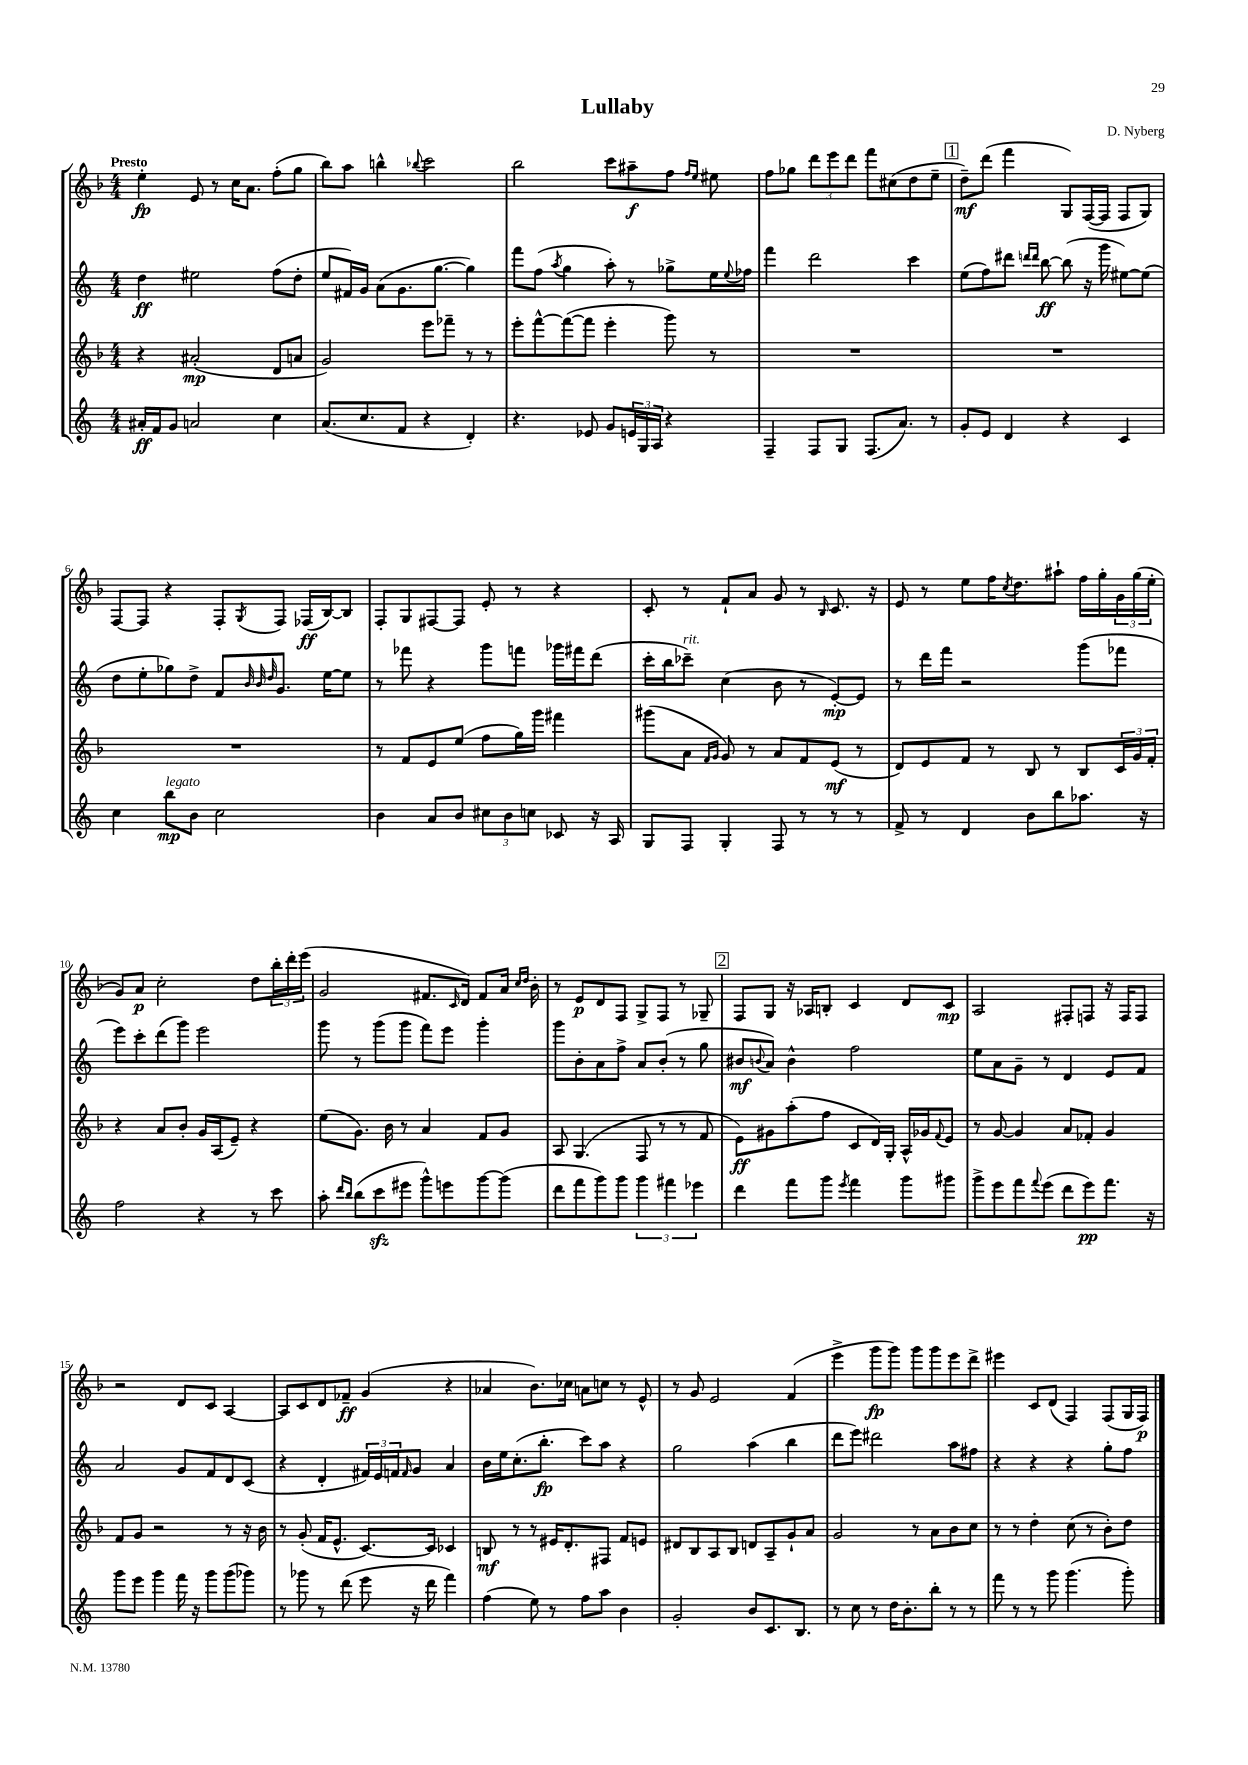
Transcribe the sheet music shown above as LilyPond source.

\header { title = "Lullaby" composer = "D. Nyberg" }
<<
\new StaffGroup <<
\new Staff = "s0" {
    \clef treble \key f \major \numericTimeSignature \time 4/4 \tempo "Presto"
    e''4-.\fp e'8 r8 c''16 a'8. f''8-.( g''8 |
    bes''8) a''8 b''4-^ \appoggiatura { bes''8 } c'''2 |
    bes''2 c'''8 ais''8--\f f''8 \grace { f''16 e''16 } eis''8 |
    f''8 ges''8 \tuplet 3/2 { d'''8 e'''8 d'''8 } f'''8 cis''8( d''8 e''8-- |
    \mark \markup { \box "1" } d''8--\mf) d'''8( f'''4 g8) f16~( f16 f8 g8) |
    f8~ f8 r4 f8-. \acciaccatura { g8 } f8 fes16\ff( bes16~) bes8 |
    f8-. g8 fis8~ fis8 e'8-. r8 r4 |
    c'8-. r8 f'8-! a'8 g'8 r8 \grace { bes16 } c'8. r16 |
    e'8 r8 e''8 f''16 \acciaccatura { c''8 } d''8. ais''8-! f''16 g''16-. \tuplet 3/2 { g'16 g''16( e''16-. } |
    g'8) a'8\p c''2-. d''8 \tuplet 3/2 { bes''16-. d'''16-. e'''16( } |
    g'2 fis'8. \grace { c'16 } d'16) fis'8 a'16 \grace { c''16 d''16 } bes'16-. |
    r8 e'8\p d'8 f8 g8-> f8 r8 ges8-- |
    \mark \markup { \box "2" } f8 g8 r16 aes16 b8-. c'4 d'8 c'8\mp |
    a2 fis8-. f8 r16 f16 f8 |
    r2 d'8 c'8 a4~ |
    a8 c'8 d'8 fes'8--\ff g'4( r4 |
    aes'4 bes'8.) ces''16 a'8 c''8 r8 e'8-^ |
    r8 g'8 e'2 f'4( |
    e'''4-> g'''8\fp g'''8) g'''8 g'''8 e'''8 d'''8-> |
    eis'''4 c'8 d'8( f4) f8( g16 f16\p) \bar "|." |
}
\new Staff = "s1" {
    \clef treble \key c \major \numericTimeSignature \time 4/4
    d''4\ff eis''2 f''8( d''8-. |
    e''8 fis'16) g'16 a'8( g'8. g''8.~ g''4) |
    f'''8 f''8( \acciaccatura { a''8 } g''4 a''8-.) r8 ges''8-> e''16 \appoggiatura { e''8 } fes''16 |
    f'''4 d'''2 c'''4 |
    \mark \markup { \box "1" } e''8( f''8) dis'''8 \grace { d'''16 d'''16 } b''8~\ff b''8( r16 g'''16 eis''8~) eis''8( |
    d''8 e''8-. ges''8) d''8-> f'8 \grace { b'32 b'32 d''32 } g'8. e''16~ e''8 |
    r8 fes'''8 r4 g'''8 f'''8 ges'''16 fis'''16 d'''8( |
    c'''16-. b''16 ces'''8--^\markup { \italic "rit." }) c''4( b'8 r8 e'8~-.\mp) e'8 |
    r8 d'''16 f'''16 r2 g'''8( fes'''8 |
    e'''8) c'''8-. d'''8( g'''8) e'''2 |
    g'''8 r8 g'''8( g'''8 f'''8) e'''8 g'''4-. |
    g'''8 b'8-. a'8 f''8-> a'8 b'8-.( r8 g''8 |
    \mark \markup { \box "2" } bis'8\mf \appoggiatura { b'8 } a'8) b'4-^ f''2 |
    e''8 a'8 g'8-- r8 d'4 e'8 f'8 |
    a'2 g'8 f'8 d'8 c'8( |
    r4 d'4-. \tuplet 3/2 { fis'16) e'16 f'16 } \grace { f'16 } g'8 a'4 |
    b'16 e''16 c''8.-.( b''8.-.\fp c'''8) a''8 r4 |
    g''2 a''4( b''4 |
    d'''8 e'''8) dis'''2 a''8 fis''8 |
    r4 r4 r4 g''8-. f''8 \bar "|." |
}
\new Staff = "s2" {
    \clef treble \key f \major \numericTimeSignature \time 4/4
    r4 ais'2-.\mp( d'8 a'8 |
    g'2) e'''8 fes'''8-- r8 r8 |
    e'''8-. f'''8~-^ f'''8~( f'''8 e'''4-. g'''8) r8 |
    R1 |
    \mark \markup { \box "1" } R1 |
    R1 |
    r8 f'8 e'8 e''8( f''8 g''16) g'''16 fis'''4 |
    gis'''8( a'8 \grace { f'16 g'16 } g'8) r8 a'8 f'8 e'8\mf( r8 |
    d'8) e'8 f'8 r8 bes8 r8 bes8 \tuplet 3/2 { c'16 g'16 f'16-. } |
    r4 a'8 bes'8-. g'16 a16( e'8--) r4 |
    e''8( g'8.) bes'16 r8 a'4 f'8 g'8 |
    a8 g4.( f8 r8 r8 f'8 |
    \mark \markup { \box "2" } e'8\ff) gis'8 a''8-.( f''8 c'8 d'16) g16-. a16-^ ges'16 \appoggiatura { f'8 } e'8 |
    r8 g'8~ g'4 a'8 fes'8-. g'4 |
    f'8 g'8 r2 r8 r16 bes'16 |
    r8 g'8-.( f'16 e'8.-^ c'8.~) c'16 ces'4 |
    b8\mf r8 r8 eis'16 d'8.-. fis8 f'8 e'8 |
    dis'8 bes8 a8 bes8 d'8 a8-- g'8-! a'8 |
    g'2 r8 a'8 bes'8 c''8 |
    r8 r8 d''4-. c''8( r8 bes'8-.) d''8 \bar "|." |
}
\new Staff = "s3" {
    \clef treble \key c \major \numericTimeSignature \time 4/4
    ais'16-.\ff f'16 g'8 a'2 c''4 |
    a'8.( c''8. f'8 r4 d'4-.) |
    r4. ees'8 g'8 \tuplet 3/2 { e'16 g16 a16 } r4 |
    f4-- f8 g8 f8.( a'8.) r8 |
    \mark \markup { \box "1" } g'8-. e'8 d'4 r4 c'4 |
    c''4 b''8\mp^\markup { \italic "legato" } b'8 c''2 |
    b'4 a'8 b'8 \tuplet 3/2 { cis''8 b'8 c''8 } ces'8 r16 a16 |
    g8 f8 g4-. f8 r8 r8 r8 |
    f'8-> r8 d'4 b'8 b''8 aes''8. r16 |
    f''2 r4 r8 c'''8 |
    a''8-. \grace { d'''16 b''16 } b''8( c'''8\sfz eis'''8 g'''8-^) e'''8 g'''8~ g'''8( |
    d'''8 f'''8 g'''8) g'''8 \tuplet 3/2 { g'''4 fis'''4 ees'''4 } |
    \mark \markup { \box "2" } d'''4 f'''8 g'''8 \acciaccatura { e'''8 } f'''4 g'''8 gis'''8 |
    g'''8-> e'''8 f'''8 \appoggiatura { f'''8 } e'''8( d'''8 e'''8\pp) f'''8. r16 |
    g'''8 e'''8 g'''4 f'''16 r16 g'''8 g'''8( ges'''8) |
    r8 ges'''8 r8 d'''8( e'''8 r16 d'''16 f'''4) |
    f''4( e''8) r8 f''8 a''8 b'4 |
    g'2-. b'8 c'8. b8. |
    r8 c''8 r8 d''16 b'8.-. b''8-. r8 r8 |
    f'''8 r8 r8 g'''8 g'''4.( g'''8-.) \bar "|." |
}
>>
>>
